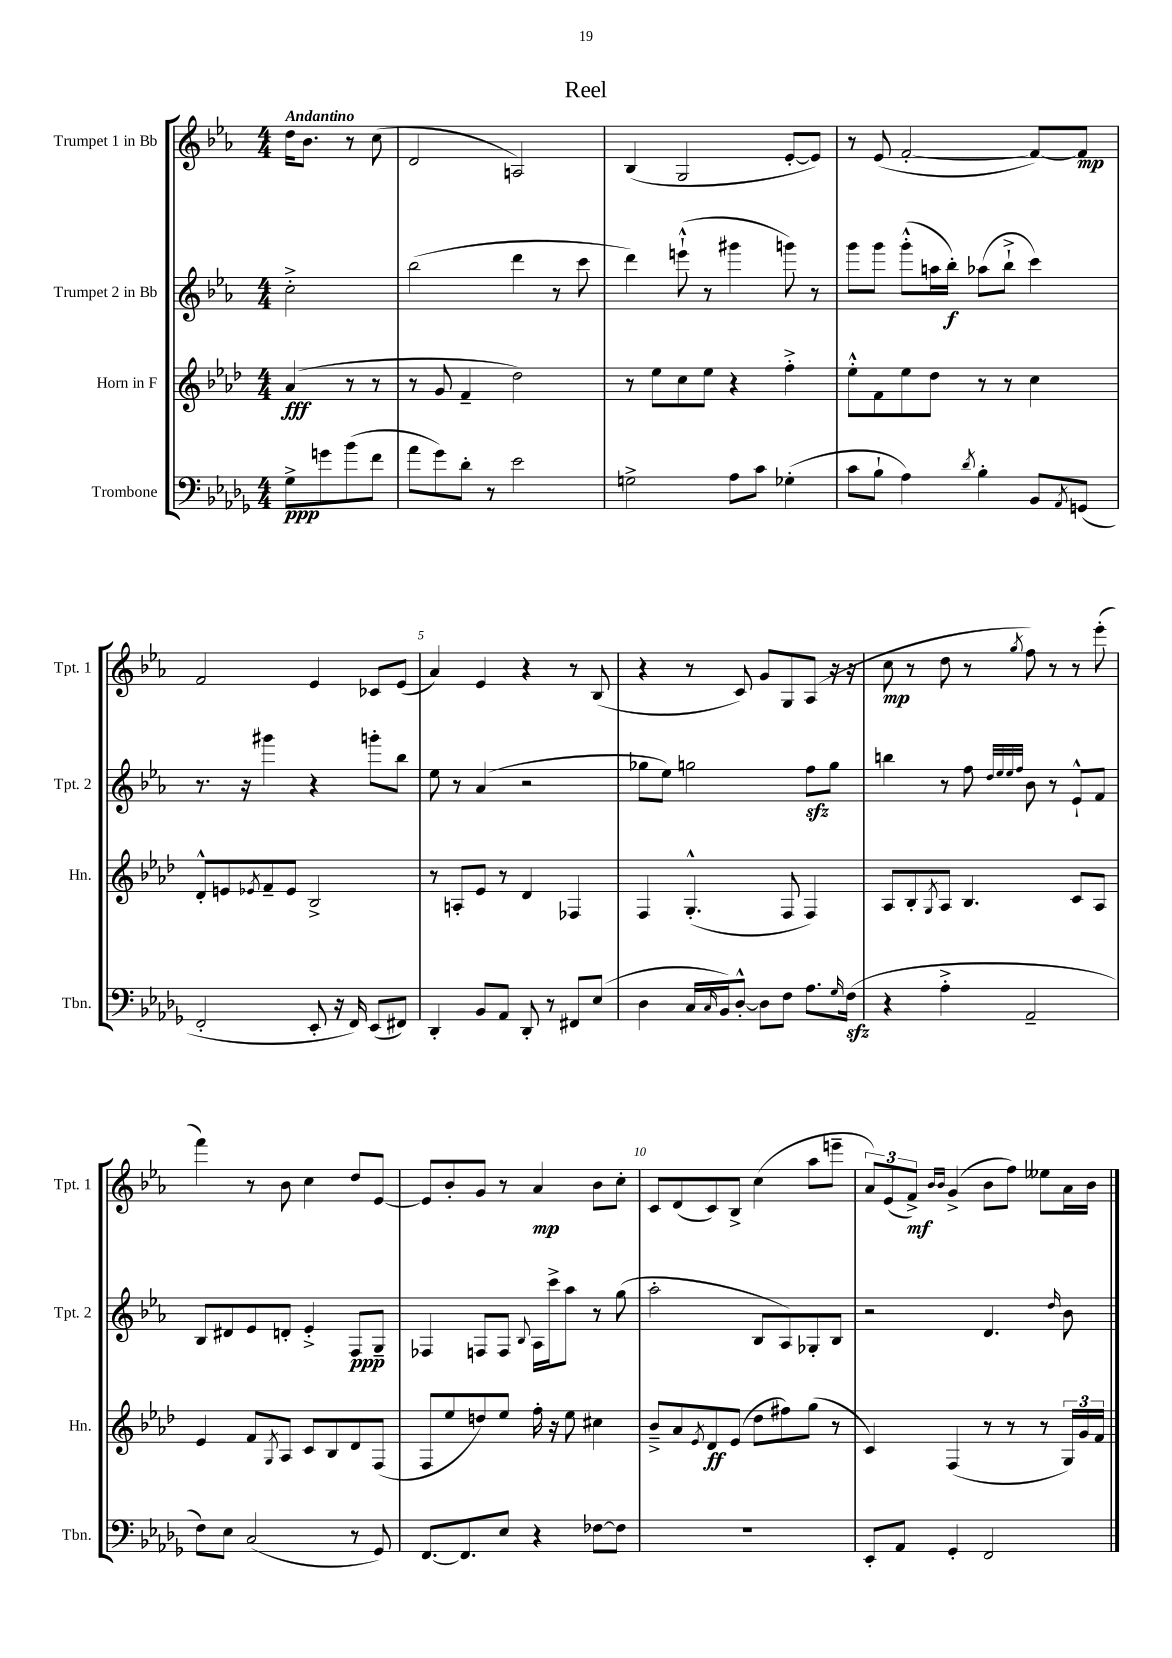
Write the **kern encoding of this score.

**kern	**kern	**kern	**kern
*staff4	*staff3	*staff2	*staff1
*clefF4	*clefG2	*clefG2	*clefG2
*k[b-e-a-d-g-]	*k[b-e-a-d-]	*k[b-e-a-]	*k[b-e-a-]
*M4/4	*M4/4	*M4/4	*M4/4
8G-^	(4a-	2cc'^	16dd
.	.	.	8.b-
8g	.	.	.
(8b-	8r	.	8r
8f	8r	.	(8cc
=	=	=	=
8a-	8r	(2bb-	2d
8g-)	8g	.	.
8d-'	4f~	.	.
8r	.	.	.
2e-	2dd-)	4ddd	2A)
.	.	8r	.
.	.	8ccc	.
=	=	=	=
2G^	8r	4ddd)	(4B-
.	8ee-	.	.
.	8cc	(8eee`^^	2G
.	8ee-	8r	.
8A-	4r	4ggg#	.
8c	.	.	.
(4G-'	4ff'^	8ggg)	[8e-'
.	.	8r	8e-])
=	=	=	=
8c	8ee-'^^	8ggg	8r
8B-`	8f	8ggg	(8e-
4A-)	8ee-	(8ggg'^^	[2f'
.	8dd-	16aa	.
.	.	16bb-')	.
8qd-	.	.	.
4B-'	8r	(8aa-	.
.	8r	8bb-`^	.
8BB-	4cc	4ccc)	8f_)
8qAA-	.	.	.
(8GG	.	.	8f]
=	=	=	=
2FF'	8d-'^^	8.r	2f
.	8e	.	.
.	.	16r	.
.	8qe-	.	.
.	8f~	4ggg#	.
.	8e-	.	.
8EE-'	2B-^	4r	4e-
16r	.	.	.
16FF)	.	.	.
(8EE-	.	8ggg'	8c-
8FF#)	.	8bb-	(8e-
=	=	=	=
4DD-'	8r	8ee-	4a-)
.	8A'	8r	.
8BB-	8e-	(4a-	4e-
8AA-	8r	.	.
8DD-'	4d-	2r	4r
8r	.	.	.
8FF#	4F-	.	8r
(8E-	.	.	(8B-
=	=	=	=
4D-	4F	8gg-	4r
.	.	8ee-)	.
16C	(4.G'^^	2gg	8r
16qqC	.	.	.
16BB-)	.	.	.
[8D-'^^	.	.	8c)
8D-]	.	.	8g
8F	8F	.	8G
8.A-	4F)	8ff	(8A-
.	.	8gg	16r
16qqG-	.	.	.
(16F	.	.	16r
=	=	=	=
4r	8A-	4bb	8cc
.	8B-'	.	8r
.	8qG	.	.
4A-'^	8A-	8r	8dd
.	4.B-	8ff	8r
.	.	32qqdd	.
.	.	32qqee-	.
.	.	32qqee-	.
.	.	32qqff	8qgg
2AA-~	.	8b-	8ff)
.	.	8r	8r
.	8c	8e-`^^	8r
.	8A-	8f	(8eee-'
=	=	=	=
8F)	4e-	8B-	4fff)
8E-	.	8d#	.
(2C	8f	8e-	8r
.	8qG	.	.
.	8A-	8d'	8b-
.	8c	4e-'^	4cc
.	8B-	.	.
8r	8d-	8F	8dd
8GG-)	(8F	8G~	[8e-
=	=	=	=
[8.FF	8F	4F-	8e-]
.	8ee-	.	8b-'
8.FF]	.	.	.
.	8dd)	8F	8g
8E-	8ee-	8F	8r
.	.	8qqB-	.
4r	16ff'	16A-	4a-
.	16r	16ccc^	.
.	8ee-	8aa-	.
[8F-	4cc#	8r	8b-
8F-]	.	(8gg	8cc'
=	=	=	=
1r	8b-~^	2aa-'	8c
.	8a-	.	(8d
.	8qe-	.	.
.	8d-	.	8c)
.	(8e-	.	8B-^
.	8dd-	8B-	(4cc
.	8ff#)	8A-)	.
.	(8gg	8G-'	8aa-
.	8r	8B-	8eee~
=	=	=	=
8EE-'	4c)	2r	12a-)
.	.	.	(12e-
8AA-	.	.	.
.	.	.	12f^)
.	.	.	16qqb-
.	.	.	16qqb-
4GG-'	(4F	.	(4g^
2FF	8r	4.d	8b-
.	8r	.	8ff)
.	8r	.	8ee--
.	.	16qqdd	.
.	24G)	8b-	16a-
.	24g	.	.
.	.	.	16b-
.	24f	.	.
==	==	==	==
*-	*-	*-	*-
